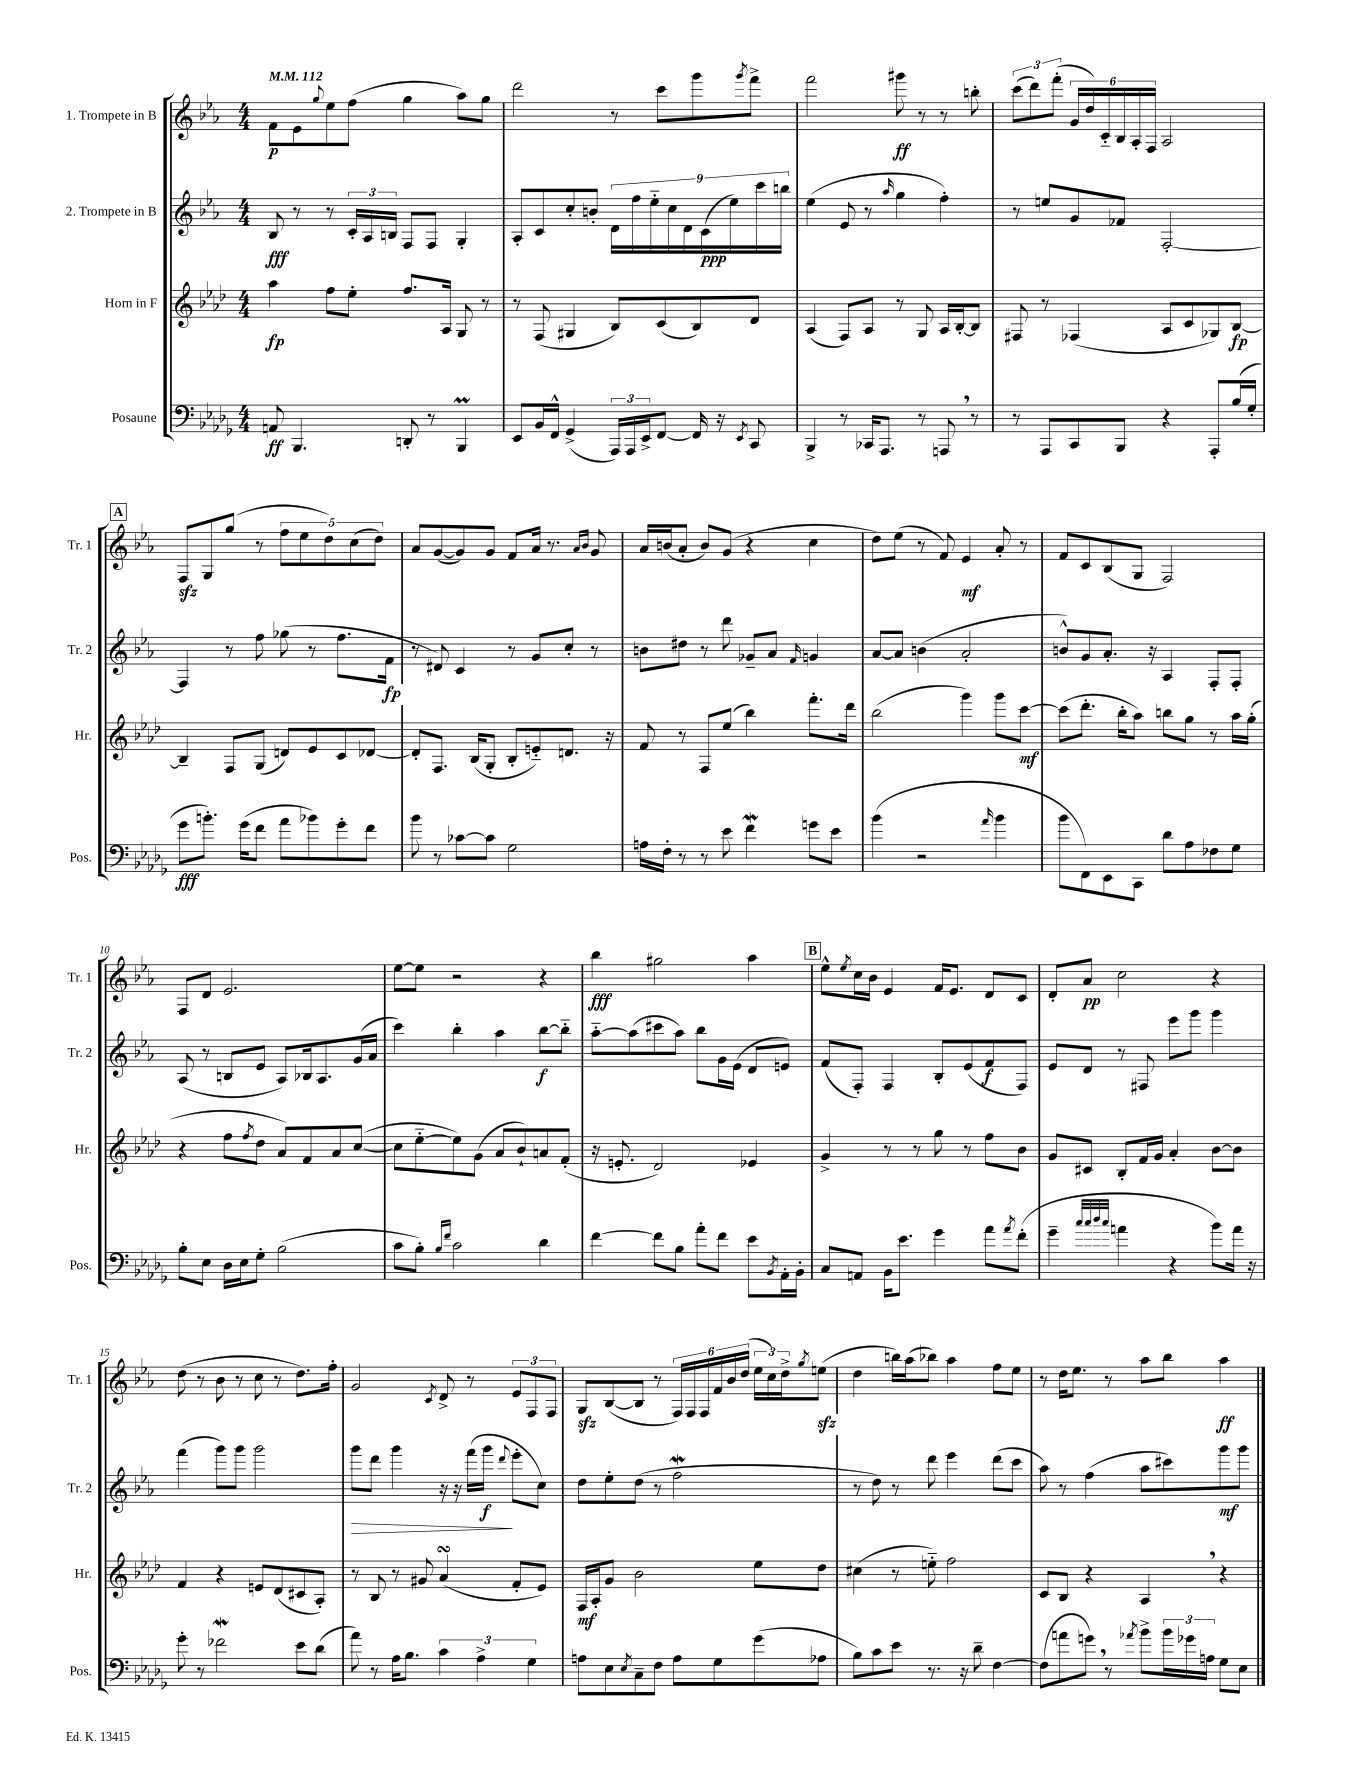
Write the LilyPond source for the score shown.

<<
\new StaffGroup <<
\new Staff = "s0" \with { instrumentName = "1. Trompete in B" shortInstrumentName = "Tr. 1" } {
    \clef treble \key ees \major \numericTimeSignature \time 4/4 \tempo 4 = 112
    f'8\p ees'8 \appoggiatura { g''8 } ees''8 f''8( g''4 aes''8) g''8 |
    d'''2 r8 c'''8 g'''8 \acciaccatura { g'''8 } f'''8-> |
    f'''2 gis'''8\ff r8 r8 b''8-. |
    \tuplet 3/2 { c'''8( d'''8) f'''8-.( } \tuplet 6/4 { g'16 d''16) c'16-_ bes16 aes16-. f16 } aes2 |
    \mark \markup { \box "A" } f8\sfz g8 g''8( r8 \tuplet 5/4 { f''8 ees''8 d''8) c''8( d''8) } |
    aes'8 g'8~( g'8) g'8 f'8 aes'16 r8. \grace { aes'16 bes'16 } g'8 |
    aes'16 b'16( aes'8-. b'8) g'8( r4 c''4 |
    d''8) ees''8( r8 f'8) ees'4\mf aes'8-. r8 |
    f'8 c'8 bes8( g8 f2) |
    f8 d'8 ees'2. |
    ees''8~ ees''8 r2 r4 |
    bes''4\fff gis''2 aes''4 |
    \mark \markup { \box "B" } ees''8-^ \acciaccatura { ees''8 } c''16 bes'16 ees'4 f'16 ees'8. d'8 c'8 |
    d'8-. aes'8\pp c''2 r4 |
    d''8( r8 bes'8 r8 c''8 r8 d''8.) f''16-. |
    g'2 \acciaccatura { c'8 } d'8-> r8 \tuplet 3/2 { ees'8 f8 f8 } |
    g8\sfz bes8~( bes8 r8 \tuplet 6/4 { f16) f16 f16 f'16 bes'16 d''16( } \tuplet 3/2 { ees''16 c''16) d''16-> } \acciaccatura { g''8 } e''8\sfz( |
    d''4 b''16) aes''16( bes''8) aes''4 f''8 ees''8 |
    r8 d''16 ees''8. r8 aes''8 bes''8 aes''4\ff \bar "|." |
}
\new Staff = "s1" \with { instrumentName = "2. Trompete in B" shortInstrumentName = "Tr. 2" } {
    \clef treble \key ees \major \numericTimeSignature \time 4/4
    bes8\fff r8 r8 \tuplet 3/2 { c'16-. aes16 b16 } f8 f8 g4-. |
    aes8-. c'8 c''8-. b'8-. \tuplet 9/8 { d'16 f''16 ees''16-_ c''16 d'16 c'16\ppp( ees''16) c'''16 b''16 } |
    ees''4( ees'8 r8 \grace { aes''16 } g''4 f''4-.) |
    r8 e''8 g'8 fes'8 f2~-. |
    \mark \markup { \box "A" } f4 r8 f''8 ges''8( r8 f''8. f'16\fp |
    r8 dis'8) c'4 r8 g'8 c''8-. r8 |
    b'8 dis''8 r8 d'''8 ges'8-- aes'8 \grace { f'16 } g'4 |
    aes'8~ aes'8 b'4( aes'2-. |
    b'8-^) g'8 aes'8.-. r16 aes4 f8-. f8-. |
    aes8( r8 b8 ees'8 aes8) bes16 aes8. g'16( aes'16 |
    c'''4) bes''4-. aes''4 bes''8~\f bes''8-_ |
    aes''8~-_ aes''8( cis'''8 aes''8) bes''8 g'16 ees'16( d'8 e'8) |
    \mark \markup { \box "B" } f'8( f8-.) f4 bes8-. ees'8( f'8\f f8) |
    ees'8 d'8 r8 fis8 ees'''8 g'''8 g'''4 |
    f'''4( g'''8) g'''8 g'''2 |
    g'''8\> d'''8 g'''4 r16 r16 f'''16( g'''16\f\! \appoggiatura { d'''8 } ees'''8-. c''8) |
    d''8 ees''8-. d''8( r8 f''2\mordent |
    r8 d''8) r8 d'''8 ees'''4 d'''8( c'''8 |
    aes''8) r8 f''4( aes''8 cis'''8) g'''8\mf g'''8 \bar "|." |
}
\new Staff = "s2" \with { instrumentName = "Horn in F" shortInstrumentName = "Hr." } {
    \clef treble \key aes \major \numericTimeSignature \time 4/4
    aes''4\fp f''8 ees''8-. f''8. aes16 g8 r8 |
    r8 f8( gis4 bes8) c'8( bes8) des'8 |
    aes4( f8) aes8 r8 g8 aes16 bes16~-. bes8 |
    fis8 r8 fes4( aes8 c'8 ges8) bes8~\fp |
    \mark \markup { \box "A" } bes4-- f8 g8( d'8) ees'8 c'8 des'8~ |
    des'8-. f8. bes16( g8-. bes8-. e'8-_) d'8. r16 |
    f'8 r8 f8 ees''8( bes''4) f'''8.-. des'''16 |
    bes''2( g'''4) g'''8 c'''8~\mf |
    c'''8( des'''8.-. bes''16-. aes''8) b''8 g''8 r8 aes''16 g''16-.( |
    r4 f''8 \acciaccatura { f''8 } des''8 aes'8) f'8 aes'8 c''8~( |
    c''8 ees''8~-_ ees''8) g'8( aes'8 bes'8-!) a'8 f'8-.( |
    r16 e'8.-. des'2) ees'4 |
    \mark \markup { \box "B" } g'4-> r8 r8 g''8 r8 f''8 bes'8 |
    g'8 cis'8 bes8-. f'16 g'16 aes'4-. bes'8~ bes'8 |
    f'4 r4 e'8 des'8( cis'8 aes8-.) |
    r8 bes8 r8 gis'8 aes'4\turn( f'8-. ees'8) |
    f16\mf aes16-. g'8 bes'2 ees''8 des''8 |
    cis''4( r8 e''8-_) f''2 |
    c'8 bes8 r4 aes4 \breathe r4 \bar "|." |
}
\new Staff = "s3" \with { instrumentName = "Posaune" shortInstrumentName = "Pos." } {
    \clef bass \key des \major \numericTimeSignature \time 4/4
    a,8\ff bes,,4. d,8-. r8 bes,,4\prall |
    ees,8 bes,16 f,16-^ ges,4->( \tuplet 3/2 { aes,,16) aes,,16 ees,16-> } f,8~ f,16 r16 \acciaccatura { ees,8 } c,8 |
    bes,,4-> r8 ces,16 aes,,8. r8 a,,8 \breathe r8 |
    r8 aes,,8 c,8 bes,,8 r4 aes,,8-. bes16( ges16-. |
    \mark \markup { \box "A" } ges'8\fff b'8.-.) ges'16( f'8 aes'8 bes'8) ges'8-. f'8 |
    bes'8 r8 ces'8~ ces'8 ges2 |
    a16 f16-. r8 r8 ees'8 f'4\mordent g'8 ees'8 |
    bes'4( r2 \grace { aes'16 } bes'4 |
    bes'8 f,8) ees,8 c,8 des'8 aes8 fes8 ges8 |
    bes8-. ees8 des16 ees16 ges8-. bes2( |
    c'8 bes8-.) \grace { bes16 f'16 } c'2 des'4 |
    f'4~ f'8 bes8 aes'8-. f'8 ees'8 \acciaccatura { bes,8 } aes,16-. bes,16-. |
    \mark \markup { \box "B" } c8 a,8 bes,16 ees'8. ges'4 aes'8 \acciaccatura { aes'8 } f'8-.( |
    ges'4-- \grace { c''32 c''32 des''32 c''32 } a'4 r4 bes'8) a'16 r16 |
    ges'8-. r8 fes'2\mordent ees'8 des'8( |
    aes'8) r8 aes16 bes8. \tuplet 3/2 { c'4 aes4-> ges4 } |
    a8 ees8 \acciaccatura { ees8 } c8-- f8 a8 ges8 ges'8( aes8 |
    bes8) c'8 ees'8 r8. r16 des'8-- f4~ |
    f8( a'8 g'8) \breathe r8 \acciaccatura { aes'8 } bes'8-> \tuplet 3/2 { bes'16 ges'16 a16 } ges8 ees8 \bar "|." |
}
>>
>>
